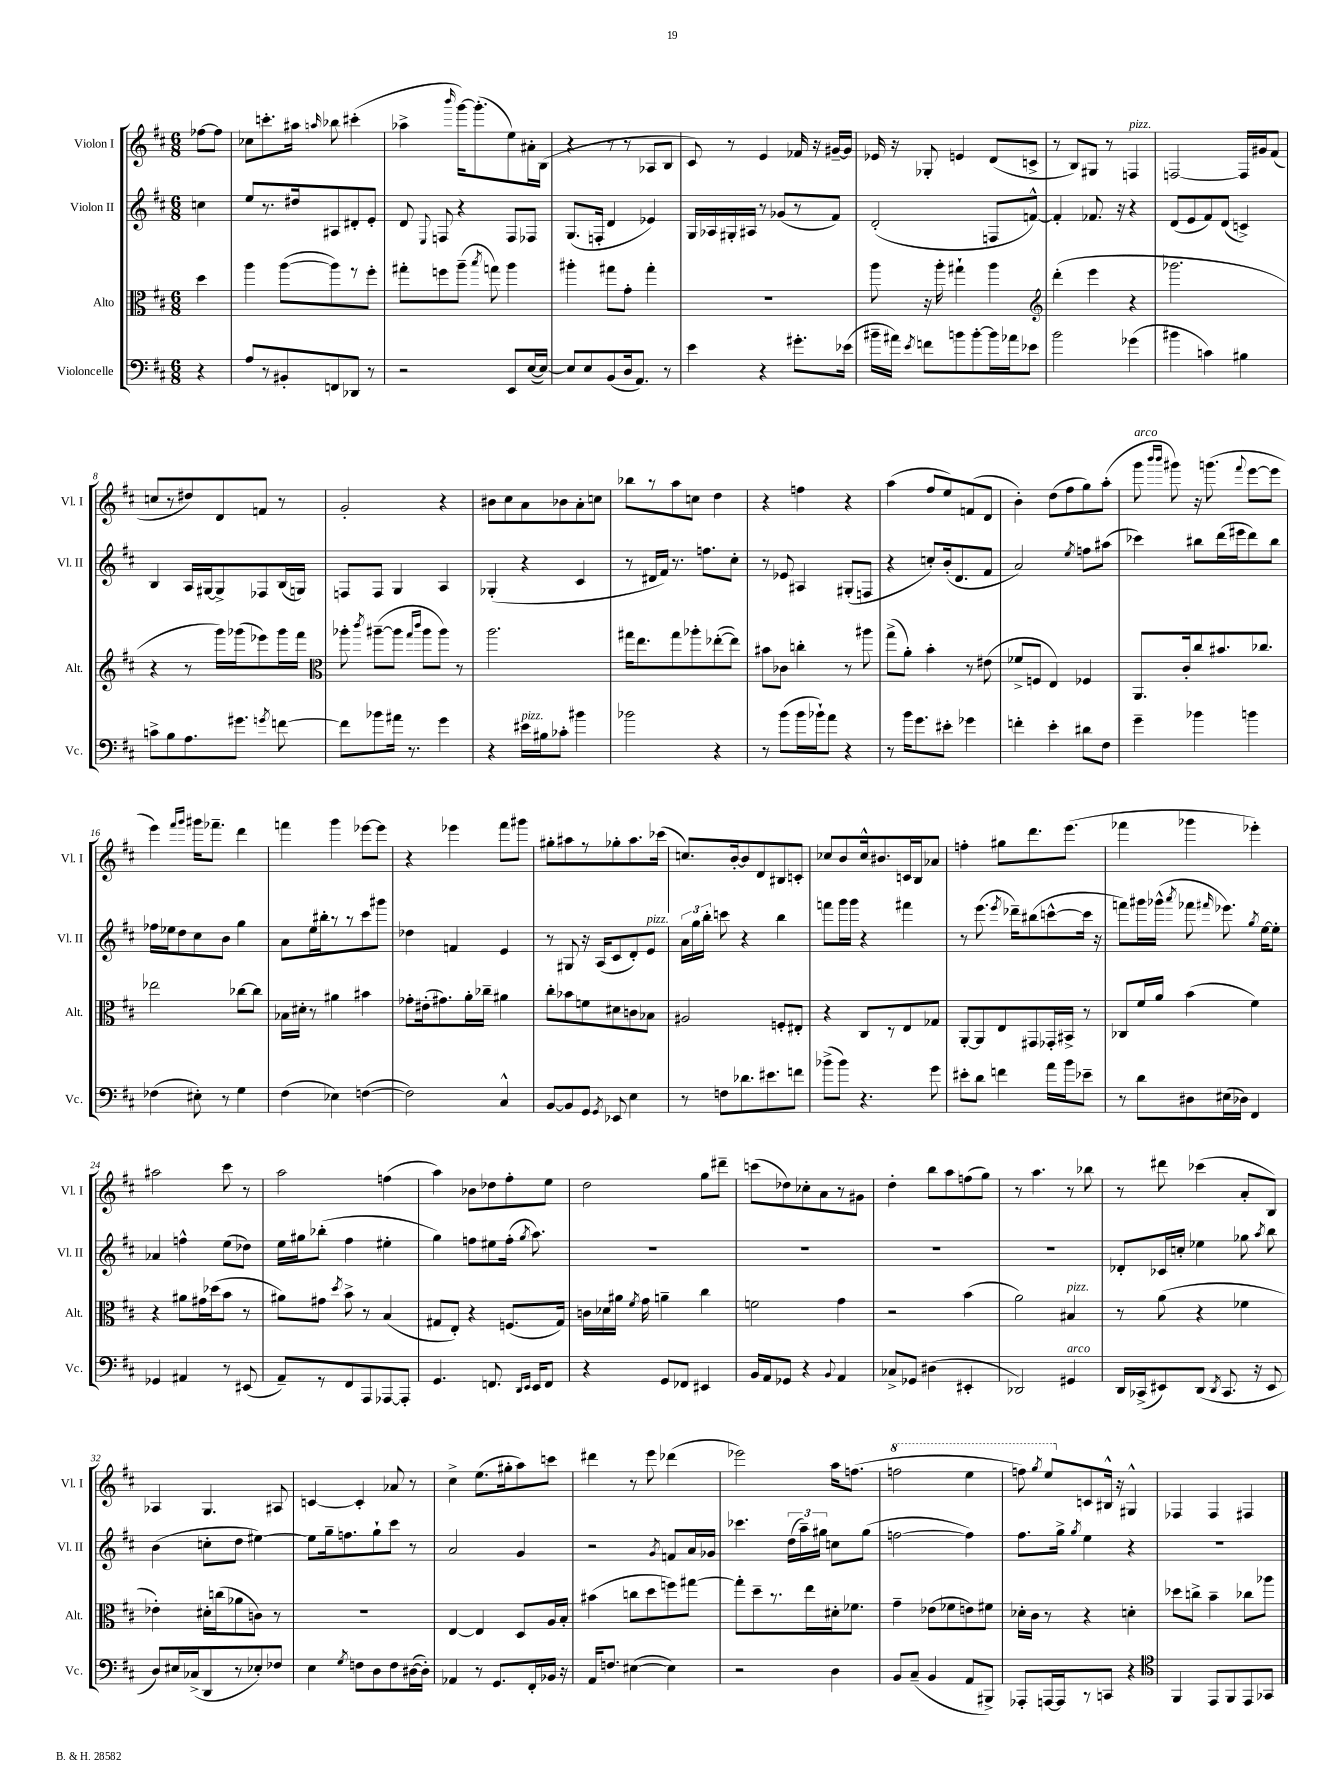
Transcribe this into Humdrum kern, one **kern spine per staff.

**kern	**kern	**kern	**kern
*part4	*part3	*part2	*part1
*staff4	*staff3	*staff2	*staff1
*I"Violoncelle	*I"Alto	*I"Violon II	*I"Violon I
*I'Vc.	*I'Alt.	*I'Vl. II	*I'Vl. I
*clefF4	*clefC3	*clefG2	*clefG2
*k[f#c#]	*k[f#c#]	*k[f#c#]	*k[f#c#]
*M6/8	*M6/8	*M6/8	*M6/8
=	=	=	=
4r	4dd\	4ccn\	[8ff-X\L
.	.	.	8ff-\J]
=1	=1	=1	=1
8A/L	4aa\	8ee/L	8cc-X\L
8r	.	8.r	8.cccn'\
8BB#X'/	([8aa\L	.	.
.	.	16dd#X/k	16aa#X\Jk
.	.	.	16qqaan/
8FFn/	8aa\])	8A#X/	8bb-X\
8DD-X/J	8r	8d#X'/	(4ccc#X'\
8r	8ff#'\J	8e'/J	.
=2	=2	=2	=2
2r	8gg#X'\L	8d/	4aa-X^\
.	.	8qqE/	.
.	8ffn\	8Fn/	.
.	.	.	16qqbbb/
.	(8aa~\J	4r	[16ggg\KL)
.	.	.	(8.ggg'\]
.	8qbb/	.	.
.	8ggn\)	.	.
8EE/L	4aa\	8F/L	8ee\)
([16E/L	.	8F-X/J	16a#X'\L
16E/JJ_)	.	.	(16B\JJ
=3	=3	=3	=3
8E/L]	4aa#X'\	(8.G/L	4r
8E/	.	.	.
.	.	16Fn'/Jk	.
(8BB/	8gg#X\L	4d/	8r
16D/k	8g'\J	.	8r
8.AA/J)	.	.	.
.	4gg#'\	4e-X/)	8A-X/L
8r	.	.	8B/J
=4	=4	=4	=4
4e\	2.r	16G/LL	8c#/)
.	.	16A-X/	.
.	.	16G#X'/	8r
.	.	16A#X/JJ	.
4r	.	8r	4e/
.	.	(8g-X/L	.
8.g#X'\L	.	8r	16f-X/
.	.	.	16r
.	.	8f#/J)	[16g#X~/LL
(16e-X\Jk	.	.	16g#/JJ]
=5	=5	=5	=5
16b#X~\LL	8aa\	(2d'/	16e-X/
16a#X\JJ)	.	.	16r
8qe/	.	.	.
8fn\L	16r	.	8G-X'/
.	16aa'\	.	.
8bn\	4gg#X`\	.	4en/
[8b'\	.	.	.
16b\L]	4aa\	8Fn/L	(8d/L
16a-X\J	.	.	.
8e-X\J	.	[8fn^^/J)	8cn^/J
=6	=6	=6	=6
*	*clefG2	*	*
2b\	(4ddd'\	4f'/]	8r
.	.	.	8B/L)
.	4eee\	8.f-X/	8G#X/J
.	.	.	8r
.	.	16r	.
!	!	!	!LO:TX:a:i:t=pizz.
(4g-X\	4r	4r	4Fn/
=7	=7	=7	=7
4b#X\	2.ggg-X\	(8d/L	[2Fn/
.	.	8e/	.
4cn\)	.	8f#/)	.
.	.	(8d/J	.
4B#X\	.	4cn^/)	16F/LL]
.	.	.	16g#X/J
.	.	.	(8f#/J
!!LO:LB:g=z
=8	=8	=8	=8
8cn^\L	4r	4B/	8ccn/L
8B\	.	.	8r
8.A\	8r	16A/LL	8dd#X/)
.	.	[16G#X/J	.
.	16ggg\LL)	8G#^/]	8d/
8.g#X\J	(16ggg-X\J	.	.
.	8eee-X\)	8F-X/	8fn/J
8qgn/	.	.	.
[8fn\	16ggg-\L	(16B/L	8r
.	16fff#\JJ	16Gn/JJ)	.
=9	=9	=9	=9
*	*clefC3	*	*
8f\L]	8aa-X'\	8Fn/L	2g'/
.	8qccc#/	.	.
8b-X\	([8aa#X~\L	8F/J	.
16a#X\Jk	8aa#\J]	4G/	.
8.r	.	.	.
.	16qqgg/LL	.	.
.	16qqccc#/JJ	.	.
.	8aa#\L	.	.
4g\	8aa#\J)	4A/	4r
.	8r	.	.
=10	=10	=10	=10
4r	2.aa\	(4G-X'/	8b#X\L
.	.	.	8cc#\
!LO:TX:a:i:t=pizz.	!	!	!
16e#X\LL	.	4r	8a\
16B#X\J	.	.	.
8c-X'\J	.	.	8b-X\
4b#X\	.	4c#/	8a'\
.	.	.	8ccn\J
=11	=11	=11	=11
2b-X\	16gg#X\KL	8r	8bb-X\L
.	8.ee\	.	.
.	.	16d#X/LL	8r
.	.	16f#/JJ)	.
.	8gg#\	8.r	8aa\
.	8aa-X'\	.	8ccn\J
.	.	8.ffn\L	.
4r	([8ee-X'\	.	4dd\
.	8ee-\J])	8cc#'\J	.
=12	=12	=12	=12
8r	8b#X\L	8r	4r
(8b\L	8c-X\J	8e-X/	.
16b\L	4ccn'\	4A#X/	4ffn\
16b-X`\J)	.	.	.
8a\J	.	.	.
4r	8r	(8G#X'/L	4r
.	8aa#X\	8Fn/J	.
=13	=13	=13	=13
8r	(8gg^\L	4r	(4aa\
16b\KL	8a'\J)	.	.
8.g\	.	.	.
.	4b'\	8ccn'/L)	8ff#/L
8e#X'\J	.	(16b'/k	8ee/)
.	.	8.d/	.
4g-X\	8r	.	(8fn/
.	(8e#X\	8f#/J	8d/J
=14	=14	=14	=14
4fn'\	8f-X^/L	2a/)	4b'\)
.	8Fn/J	.	.
4e'\	4E/)	.	(8dd\L
.	.	.	8ff#\
.	.	8qee/	.
8d#X\L	4F-X/	8ffn\L	8gg\)
8F#\J	.	(8aa#X\J	(8aa'\J
=15	=15	=15	=15
!	!	!	!LO:TX:a:i:t=arco
4g~\	8.AA/L	4ccc-X\)	8ggg\
.	.	.	16qqbbb/LL
.	.	.	16qqbbb/JJ
.	.	.	8ggg#X\)
.	16c#'/k	.	.
4b-X\	8cc#/	8bb#X\L	16r
.	.	.	(8.gggn\
.	8.b#X/	(16ddd\L	.
.	.	16eee#X\J	.
.	.	.	8qqfff#/
4bn\	.	8ddd\)	[8eee\L
.	8.cc-X/J	.	.
.	.	8bb#\J	8eee\J]
!!LO:LB:g=z
=16	=16	=16	=16
(4F-X\	2ee-X\	16ff-X\LL	4eee\)
.	.	16ee-X\J	.
.	.	8dd\	.
.	.	.	16qqfff#/LL
.	.	.	16qqggg/JJ
8E#X'\)	.	8cc#\	16ggg#X\KL
.	.	.	8.fff-X~\J
8r	.	8b\J	.
4G\	[8cc-X\L	4gg\	4ddd\
.	8cc-\J]	.	.
=17	=17	=17	=17
(4F#\	16B-X\LL	8a\L	4fffn\
.	16d#X'\JJ	.	.
.	8r	16ee\L	.
.	.	16bb#X'\J	.
4E-X\)	4a#X\	8r	4ggg\
.	.	8r	.
([4Fn\	4b#X\	8ccc#\	[8eee-X\L
.	.	8ggg#X\J	8eee-\J]
=18	=18	=18	=18
2F\])	8g-X'\L	4dd-X\	4r
.	(16e#X'\k	.	.
.	8.g#X\)	.	.
.	.	4fn/	4eee-X\
.	16a'\L	.	.
.	16cc-X~\JJ	.	.
4C#^^/	4a#X\	4e/	8fff#\L
.	.	.	8ggg#X\J
=19	=19	=19	=19
[8BB/L	8cc#'\L	8r	8gg#X'\L
8BB/]	8b-X\	8G#X/	8aa#X\
8GG/J	8fn\	16r	8r
.	.	(16A/KL	.
8qGG/	.	.	.
8EE-X/	8d#X\	8c#/	8gg-X'\
4E\	8cn\	8d'/)	8.aa#\
!	!	!LO:TX:a:i:t=pizz.	!
.	8B-X\J	8e/J	.
.	.	.	(16ccc-X\Jk
=20	=20	=20	=20
8r	2A#X/	24a\LL	8.ccn/L)
.	.	24gg\	.
.	.	24bb'\JJ	.
8Fn\L	.	8cccn\	.
.	.	.	[16b'/k
8.d-X\	.	4r	8b/]
.	.	.	8d/
8.e#X\	.	.	.
.	8Fn'/L	4bb\	8B#X/
8fn\J	8E#X'/J	.	8cn'/J
=21	=21	=21	=21
(8b-X^\L	4r	8fffn\L	8cc-X/L
8b-\J)	.	16ggg\L	8b/
.	.	16ggg\JJ	.
4.r	8C#/L	4r	16cc-^^/k
.	.	.	8.b#X/
.	8r	.	.
.	8E/	4fff#X\	16cn/L
.	.	.	16B/J
8g\	8G-X/J	.	8a-X/J
=22	=22	=22	=22
8e#X'\L	[8AA'/L	8r	4ffn'\
8d\J	8AA/]	(8.eee\	.
4fn\	8E/	.	8gg#X\L
.	.	8qeee/	.
.	.	16ddd-X~\KL)	.
.	8GG#X/	(8bb#X\	8.ddd\
16a\LL	16GG-X'/L	[8cccn^^\	.
16b\J	16BB#X^/JJ	.	(8.eee\J
8e-X~\J	8r	16ccc\Jk]	.
.	.	16r	.
=23	=23	=23	=23
8r	8C-X/L	8fffn\L)	4fff-X\
8d\L	16f#/L	16ggg#X\L	.
.	16a/JJ	(16ggg-X^^\JJ	.
.	.	8qaaa/	.
8D#X\	(4b\	8fff-X\	4ggg-X\
.	.	16qqfff#X/	.
(16E#X\L	.	8.eee-X\)	.
16D-X\JJ)	.	.	.
4FF#/	4f#\)	.	4eee-X'\)
.	.	8qgg/	.
.	.	[16ee\KL	.
.	.	8ee'\J]	.
!!LO:LB:g=z
=24	=24	=24	=24
4GG-X/	4r	4a-X/	2aa#X\
4AA#X/	8a#X\L	4ffn^^\	.
.	16g#X\L	.	.
.	(16dd-X\J	.	.
8r	8b\J	(8ee\L	8ccc#\
(8EE#X/	8r	8dd-X\J)	8r
=25	=25	=25	=25
8AA~/L)	8a#X\L)	16ee\LL	2aa\
.	.	16gg#X\J	.
8r	8g#X\J	(8bb-X'\J	.
.	8qdd/	.	.
8FF#/	8b^\	4ff#\	.
8AAA/	8r	.	.
[8AAA-X/	(4B/	4ee#X'\	(4ffn\
8AAA-'/J]	.	.	.
=26	=26	=26	=26
4.GG/	8G#X/L	4gg\)	4aa\)
.	8E'/J)	.	.
.	4r	8ffn\L	8b-X\L
8.FFn/	.	8ee#X\	8dd-X\
.	(8.Fn/L	(16ff'\Jk	8ff#'\
16qqDD/LL	.	.	.
16qqEE/JJ	.	8qgg/	.
16EE/KL	.	8.aa\)	.
8FF/J	.	.	8ee\J
.	16G#/Jk)	.	.
=27	=27	=27	=27
4r	16cn\LL	2.r	2dd\
.	16d-X\	.	.
.	16a#X\JJ	.	.
.	8qf#/	.	.
.	16g\	.	.
8GG/L	4an~\	.	.
8FF-X/J	.	.	.
4EE#X/	4cc#\	.	8gg\L
.	.	.	8ddd#X~\J
=28	=28	=28	=28
16BB/LL	2fn\	2.r	(8cccn\L
16AA/J	.	.	.
8GG-X/J	.	.	8dd-X\)
4r	.	.	8cc-X'\
.	.	.	8a\
8qqBB/	.	.	.
4AA/	4g\	.	8r
.	.	.	8g#X\J
=29	=29	=29	=29
8C-X^/L	2r	2.r	4dd'\
8GG-X/J	.	.	.
(4D#X\	.	.	8bb\L
.	.	.	8aa\
4EE#X'/	(4b\	.	(8ffn\
.	.	.	8gg\J)
=30	=30	=30	=30
2DD-X/)	2a\)	2.r	8r
.	.	.	4.aa\
!	!LO:TX:a:i:t=pizz.	!	!
!LO:TX:a:i:t=arco	!	!	!
4GG#X/	4B#X/	.	8r
.	.	.	8bb-X\
=31	=31	=31	=31
16DD/LL	8r	8d-X'/L	8r
(16CC-X^/J	.	.	.
8EE#X/)	(8a\	16c-X/L	8ddd#X\
.	.	16ccn'/JJ	.
(8DD/J	4r	4ee-X\	(4ccc-X\
8qDD/	.	.	.
8.CC-/	.	.	.
.	4f-X\	8gg-X\	8a'/L
16r	.	.	.
.	.	8qaa/	.
8EE#/	.	8bb\	8B/J)
!!LO:LB:g=z
=32	=32	=32	=32
8D/L)	4e-X'\)	(4b\	4A-X/
16E#X/L	.	.	.
(16C-X^/J	.	.	.
8DD/	16d#X'\LL	8ccn'\L	4.G/
.	(16ccn\J	.	.
8r	8a-X\	8dd\J	.
8E-X'/)	8cn\J)	[4ee#X\)	.
8F-X/J	8r	.	8A#X/
=33	=33	=33	=33
4E\	2.r	8ee#\L]	[4cn/
.	.	16gg~\k	.
.	.	8.ffn\	.
8qG/	.	.	.
8Fn\L	.	.	4c'/]
8D\	.	8gg`\	.
8F\	.	8ccc#\J	8a-X/
([16D#X\L	.	8r	8r
16D#'\JJ])	.	.	.
=34	=34	=34	=34
4AA-X/	[4E/	2a/	4cc#^\
8r	4E/]	.	(8.ee\L
8.GG/L	.	.	.
.	.	.	16gg#X'\k
.	8D/L	4g/	8aa\)
16FF#'/L	.	.	.
16BB-X/JJ	16A/L	.	8cccn\J
16r	16B'/JJ	.	.
=35	=35	=35	=35
16AA/KL	(4b#X\	2r	4ddd#X\
8.Fn/J	.	.	.
([4E#X\	8ccn\L	.	8r
.	8dd\	.	8eee\
.	.	8qg/	.
4E#\])	8ffn\)	8fn/L	(4ddd-X\
.	[8gg#X\J	16a/L	.
.	.	16g-X/JJ	.
=36	=36	=36	=36
2r	8gg#'\L]	4.ccc-X\	2eee-X\)
.	8dd~\	.	.
.	8.r	.	.
.	.	(24dd\LL	.
.	.	24aa~\)	.
.	16ee\L	.	.
.	.	24gg#X\JJ	.
4D\	16d#X'\J	8ccn\L	16aa\KL
.	8.f-X\J	.	(8.ffn\J
.	.	(8gg#\J	.
=37	=37	=37	=37
*	*	*	*8va
8BB/L	4g~\	[2ffn\	2fffn\
(8C#~/J	.	.	.
4BB/	(8e-X\L	.	.
.	8f-X\	.	.
8AA/L	8en\)	4ff\])	4eee\
8BBB#X^/J)	8f#X\J	.	.
=38	=38	=38	=38
8AAA-X'/L	16d-X'\LL	8.ff#\L	8fffn\)
.	16c#\JJ	.	.
.	.	.	8qggg/
[16AAAn/L	8r	.	8eee/L
16AAA/J]	.	16gg^\Jk	.
.	.	8qgg/	.
*	*	*	*X8va
8r	4r	4ee\	8cn/
8CCn/J	.	.	16B#X^^/Jk
.	.	.	16r
4r	4dn'\	4r	4G#X^^/
=39	=39	=39	=39
*clefC4	*	*	*
4FF#/	8dd-X\L	2.r	4F-X/
.	8ccn^\J	.	.
8EE/L	4b~\	.	4F-/
8FF#/	.	.	.
8EE/	8cc-X\L	.	4F#X/
8GG-X/J	8aa-X\J	.	.
==	==	==	==
*-	*-	*-	*-
